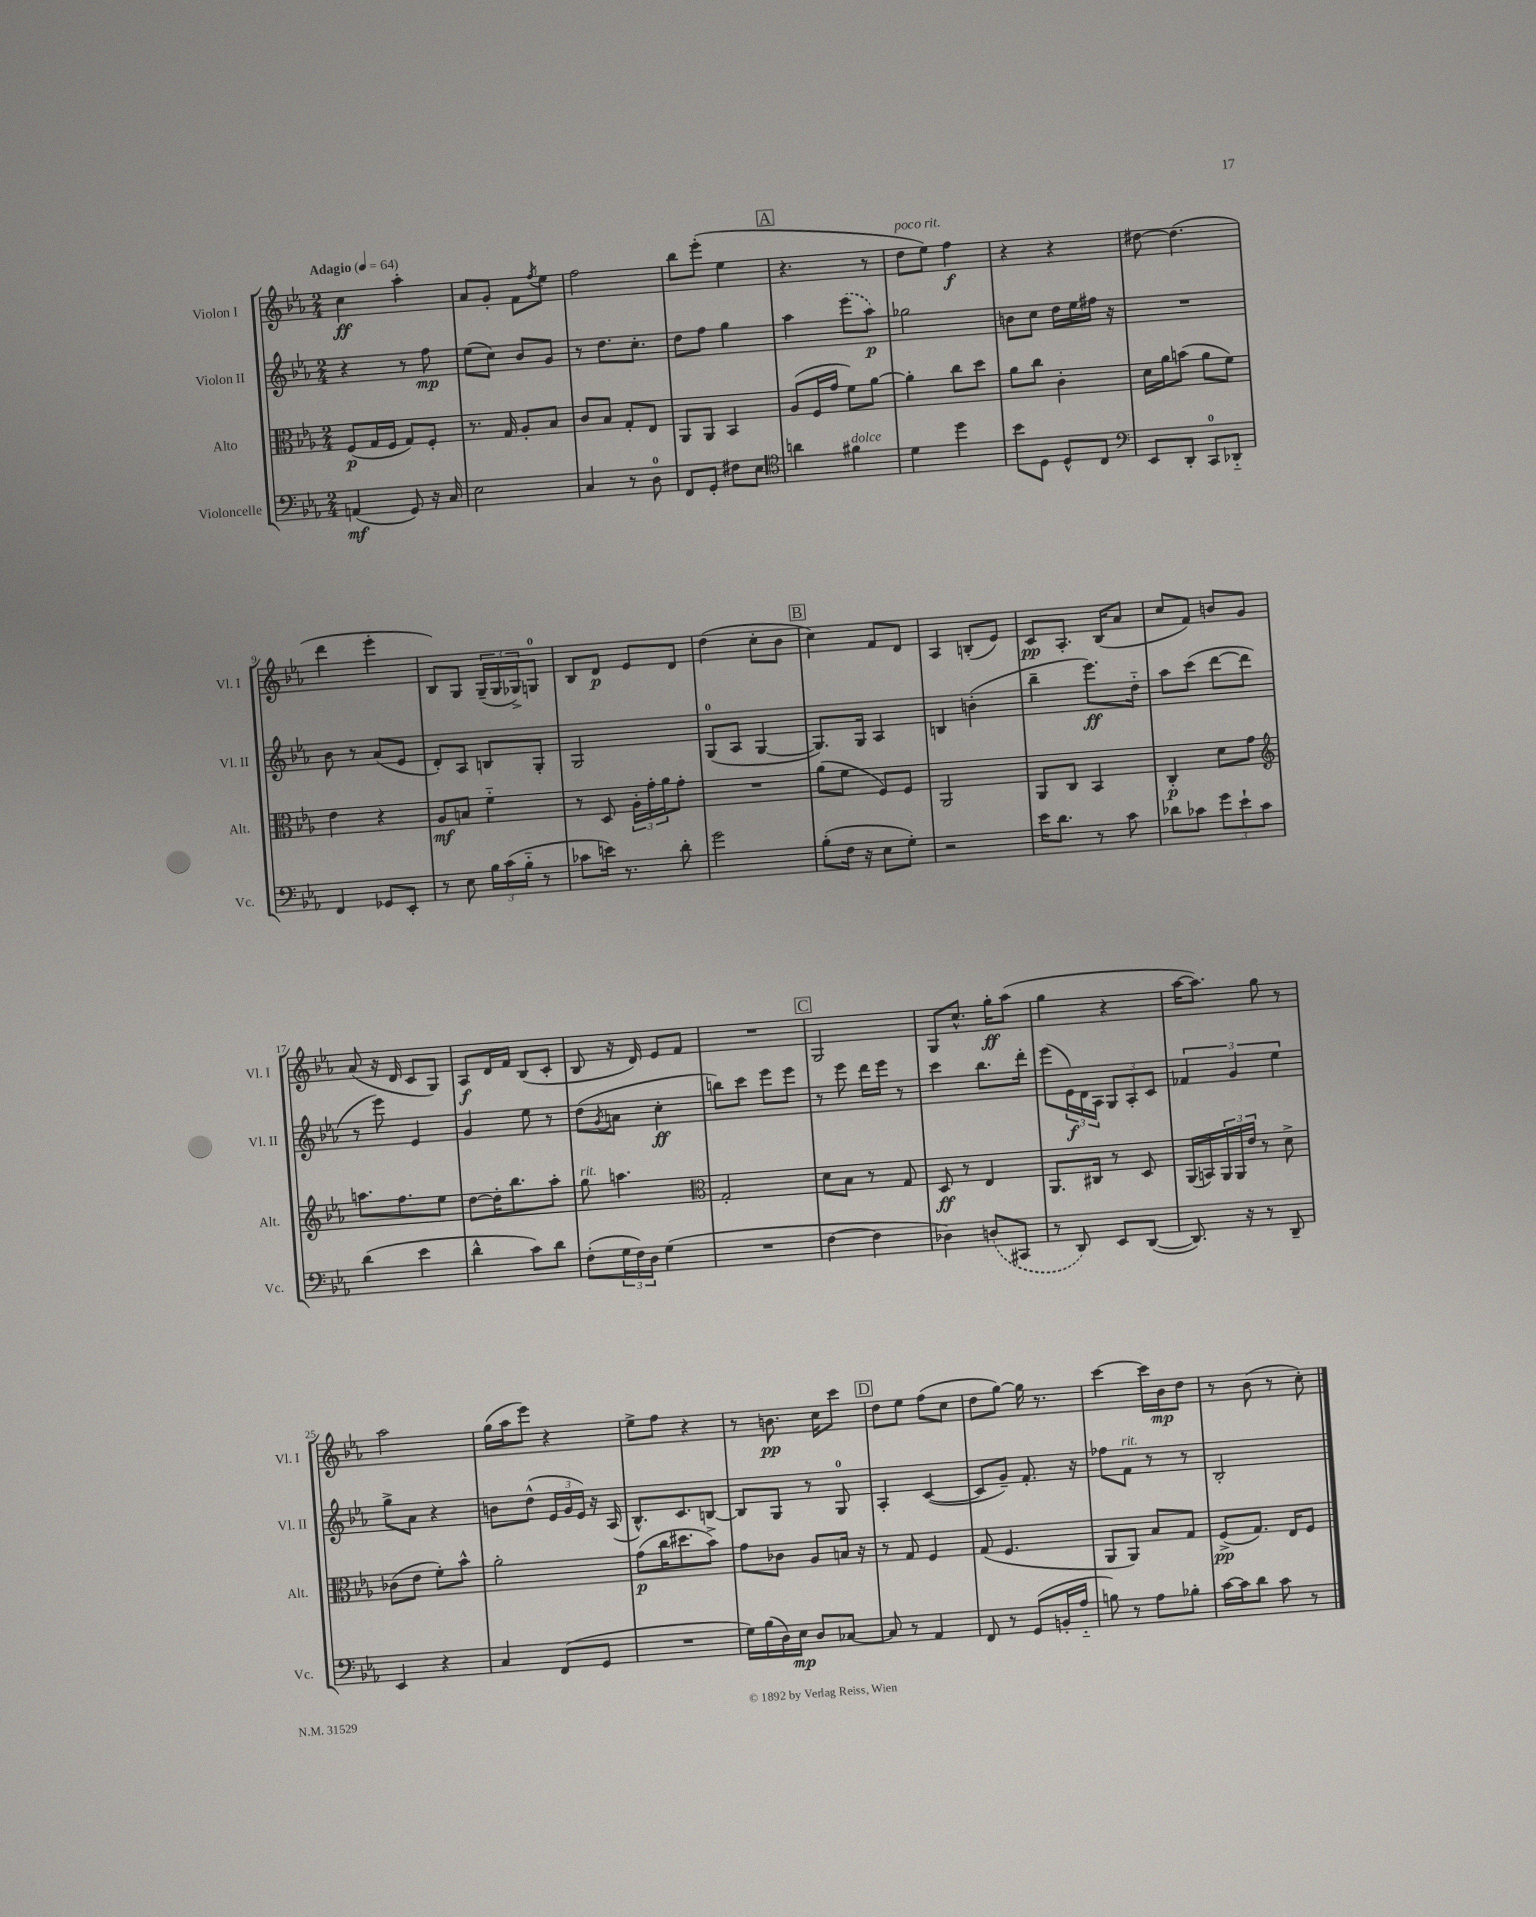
<<
\new StaffGroup <<
\new Staff = "s0" \with { instrumentName = "Violon I" shortInstrumentName = "Vl. I" } {
    \clef treble \key ees \major \numericTimeSignature \time 2/4 \tempo "Adagio" 4 = 64
    c''4\ff aes''4-. |
    aes'8 g'8-. f'8 \acciaccatura { f''8 } ees''8 |
    f''2 |
    bes''8 ees'''8-.( ees''4 |
    \mark \markup { \box "A" } r4. r8 |
    d''8^\markup { \italic "poco rit." } ees''8) f''4\f |
    r4 r4 |
    dis''8~ dis''4.( |
    d'''4 ees'''4-. |
    bes8) g8 \tuplet 3/2 { g16--( g16 ges16->) } g8-0 |
    bes8 d'8\p ees'8 d'8 |
    d''4( c''8-. bes'8 |
    \mark \markup { \box "B" } c''4) f'8 d'8 |
    aes4 b8-.( ees'8) |
    c'8\pp aes8.-. bes16( aes'8 |
    c''8 f'8) b'8 g'8 |
    aes'8( r16 d'16 c'8 g8) |
    aes8\f d'16 f'16 bes8( c'8-. |
    bes8 r16 d'16) ees'8 f'8 |
    R2 |
    \mark \markup { \box "C" } g2 |
    g8 c''8.-^ g''16-.\ff aes''8( |
    g''4 r4 |
    aes''16~ aes''8.) g''8 r8 |
    aes''2 |
    g''16( aes''16 ees'''8) r4 |
    ees''8-> f''8 r4 |
    r8 b'8.\pp c''16 c'''8 |
    \mark \markup { \box "D" } d''8 ees''8 f''8( c''8 |
    d''8 g''8~) g''16 r8. |
    c'''4~ c'''16 bes'16\mp d''8 |
    r8 bes'8( r8 c''8-.) \bar "|." |
}
\new Staff = "s1" \with { instrumentName = "Violon II" shortInstrumentName = "Vl. II" } {
    \clef treble \key ees \major \numericTimeSignature \time 2/4
    r4 r8 f''8\mp |
    ees''8( c''8) bes'8 g'8 |
    r8 d''8. c''8.-. |
    d''8 f''8 g''4 |
    \mark \markup { \box "A" } aes''4 \once \slurDashed ees'''8( aes''8\p) |
    ges''2 |
    b'8 c''8 d''16 ees''16 fis''16 r16 |
    R2 |
    bes'8 r8 aes'8( ees'8 |
    d'8-.) aes8 b8 g8-. |
    g2 |
    g8-0( aes8 g4~ |
    \mark \markup { \box "B" } g8.) g16 aes4 |
    b4 b'4-.( |
    bes''4-- ees'''8.\ff) d''16-_ |
    aes''8 c'''8( d'''8~ d'''8 |
    r8 ees'''8) ees'4 |
    g'4 ees''8 r8 |
    d''8( \acciaccatura { g'8 } a'8 c''4-.\ff |
    b''8) c'''8 ees'''8 ees'''8 |
    \mark \markup { \box "C" } r8 ees'''8 d'''16 ees'''16 r8 |
    c'''4 bes''8. d'''16-. |
    ees'''8( \tuplet 3/2 { ees'16\f) d'16 aes16 } \tuplet 3/2 { g8 aes8-. c'8 } |
    \tuplet 3/2 { fes'4 g'4 ees''4 } |
    g''8-> aes'8 r4 |
    b'8 d''8-^( \tuplet 3/2 { ees'16 g'16 ees'16) } r16 aes16( |
    bes8.-^) c'8. b8~ |
    b8 g8 r8 g8-0 |
    \mark \markup { \box "D" } aes4-. c'4~( |
    c'8 g'8--) f'8.-. r16 |
    fes''8 f'8^\markup { \italic "rit." } r8 r8 |
    bes2-. \bar "|." |
}
\new Staff = "s2" \with { instrumentName = "Alto" shortInstrumentName = "Alt." } {
    \clef alto \key ees \major \numericTimeSignature \time 2/4
    f8\p( g16 f16 g8) f8-. |
    r8. g16 aes8-. bes8 |
    c'8 bes8 g8-. ees8 |
    aes,8 aes,8 bes,4 |
    \mark \markup { \box "A" } aes8( f16 g'16 f'8) aes'8~ |
    aes'4-. c''8 d''8 |
    aes'8 c''8 c'4-. |
    d'16 aes'16 b'8( aes'8 f'8) |
    ees'4 r4 |
    aes8\mf b8 f'4-_ |
    r8 d8 \tuplet 3/2 { aes16-. g'16-. aes'16 } g'8-. |
    R2 |
    \mark \markup { \box "B" } aes'8( f'8 f8) f8 |
    aes,2 |
    aes,8 c8 bes,4 |
    c4-.\p d'8 g'8 |
    \clef treble a''8. f''8. ees''8 |
    d''8~ d''16-. bes''8. aes''8-. |
    g''8^\markup { \italic "rit." } a''4. |
    \clef alto g2-. |
    \mark \markup { \box "C" } d'8 bes8 r8 g8 |
    d8\ff r8 ees4 |
    aes,8. cis16 r8 d8 |
    aes,16( b,16) \tuplet 3/2 { aes,16 aes,16 ees'16 } r8 d'8-> |
    ces'8( ees'8 f'8-.) bes'8-^ |
    aes'2-. |
    g'8\p( c''16 dis''8. bes'8->) |
    g'8 ces'8 aes8 b16 r16 |
    \mark \markup { \box "D" } r8 g8 f4 |
    g8( f4. |
    aes,8 aes,8) bes8 g8 |
    f8->\pp( g8.) ees16 f8 \bar "|." |
}
\new Staff = "s3" \with { instrumentName = "Violoncelle" shortInstrumentName = "Vc." } {
    \clef bass \key ees \major \numericTimeSignature \time 2/4
    a,4\mf( g,8) r16 c16 |
    ees2 |
    c4 r8 d8-0 |
    f,8 g,8-. fis8 ees8 |
    \mark \markup { \box "A" } \clef tenor a'4 fis'4^\markup { \italic "dolce" } |
    d'4 d''4 |
    bes'8 d8 d8-^ c8 |
    \clef bass ees,8 d,8-. c,8-0 des,8-_ |
    f,4 ges,8 ees,8-. |
    r8 ees8 \tuplet 3/2 { bes16 c'16( bes16-_ } r8 |
    ces'8 e'16) r8. d'8-. |
    g'2 |
    \mark \markup { \box "B" } bes8-.( f16 r16 ees8 g8-.) |
    r2 |
    ees'16 d'8. r8 c'8 |
    des'8 ces'8 \tuplet 3/2 { g'8 ees'8-! ces'8 } |
    d'4( ees'4 |
    d'4-^ c'8) d'8 |
    f8-.( \tuplet 3/2 { g16 f16) d16 } g4( |
    R2 |
    \mark \markup { \box "C" } f4~ f4 |
    des4) \once \slurDashed d8( cis,8 |
    r8 d,8) ees,8 d,8~( |
    d,8.) r16 r8 d,8-- |
    ees,4 r4 |
    c4 f,8( g,8 |
    R2 |
    g16) bes16( d16) ees16\mp d8 ces8~ |
    \mark \markup { \box "D" } ces8 r8 aes,4 |
    f,8 r8 g,8( b,16-. aes16-_ |
    b8) r8 aes8 bes8-. |
    c'16~ c'16 d'8 c'8 r8 \bar "|." |
}
>>
>>
